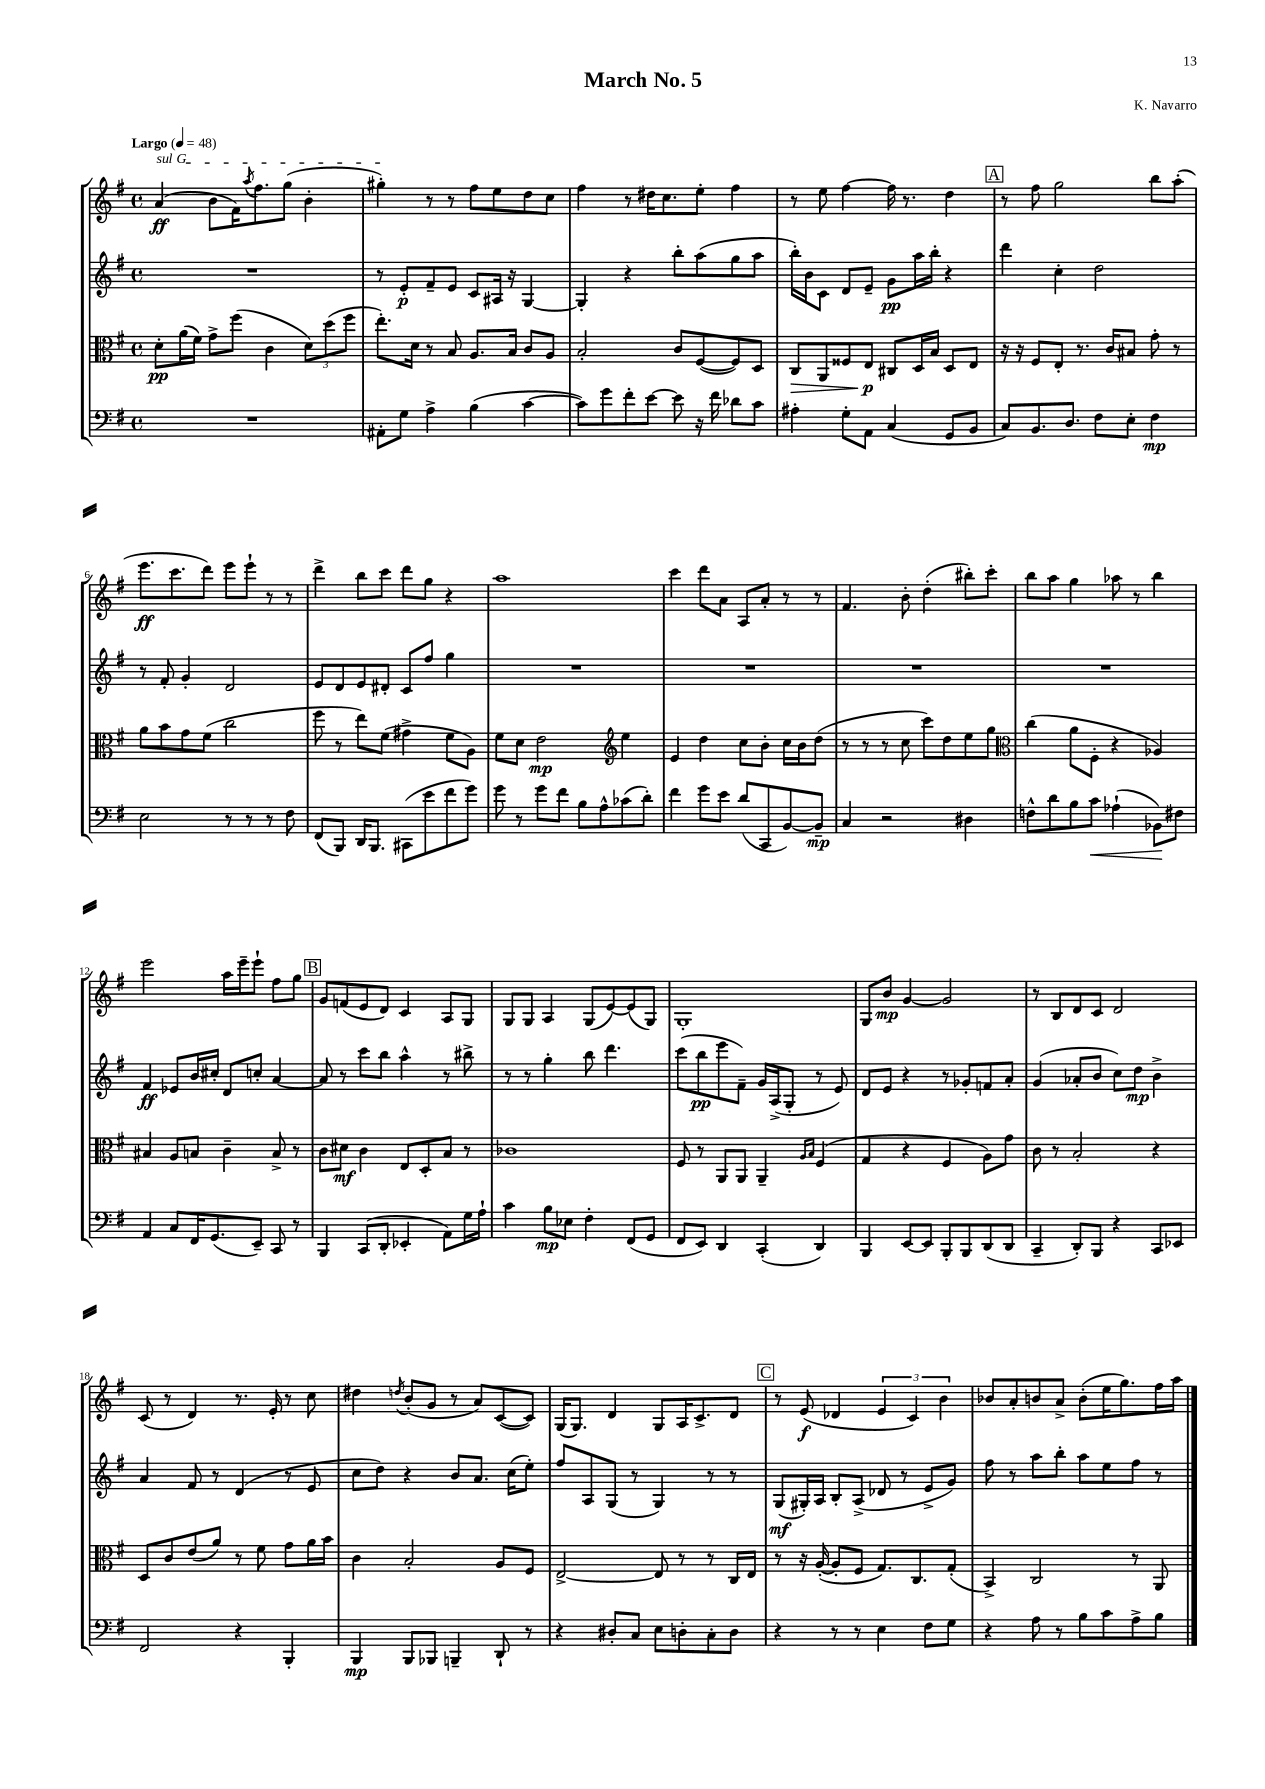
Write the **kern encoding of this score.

**kern	**dynam	**kern	**dynam	**kern	**dynam	**kern	**dynam
*part4	*part4	*part3	*part3	*part2	*part2	*part1	*part1
*staff4	*staff4	*staff3	*staff3	*staff2	*staff2	*staff1	*staff1
*clefF4	*	*clefC3	*	*clefG2	*	*clefG2	*
*k[f#]	*	*k[f#]	*	*k[f#]	*	*k[f#]	*
*M4/4	*	*M4/4	*	*M4/4	*	*M4/4	*
*met(c)	*	*met(c)	*	*met(c)	*	*met(c)	*
*MM48	*	*MM48	*	*MM48	*	*MM48	*
=1	=1	=1	=1	=1	=1	=1	=1
!	!	!	!	!	!	!LO:TX:a:B:t=Largo	!
!	!	!	!	!	!	!LO:TX:a:i:t=sul G	!
1r	.	8d'\L	pp	1r	.	(4a/	ff
.	.	(16a\L	.	.	.	.	.
.	.	16f#\JJ)	.	.	.	.	.
.	.	8g^\L	.	.	.	8b\L	.
.	.	(8ff#\J	.	.	.	16f#\K)	.
.	.	.	.	.	.	8qaa/	.
.	.	.	.	.	.	8.ff#\	.
.	.	4c\	.	.	.	.	.
.	.	.	.	.	.	(8gg\J	.
.	.	12d\L)	.	.	.	4b'\	.
.	.	(12dd\	.	.	.	.	.
.	.	12ff#\J	.	.	.	.	.
=2	=2	=2	=2	=2	=2	=2	=2
8AA#X'\L	.	8.ee'\L)	.	8r	.	4gg#X'\)	.
8G\J	.	.	.	8e'/L	p	.	.
.	.	16d\Jk	.	.	.	.	.
4A^\	.	8r	.	8f#~/	.	8r	.
.	.	8B/	.	8e/J	.	8r	.
(4B\	.	8.A/L	.	8c/L	.	8ff#\L	.
.	.	.	.	16A#X/Jk	.	8ee\	.
.	.	16B/Jk	.	16r	.	.	.
[4c\	.	8c/L	.	[4G/	.	8dd\	.
.	.	8A/J	.	.	.	8cc\J	.
=3	=3	=3	=3	=3	=3	=3	=3
8c\L])	.	2B'/	.	4G'/]	.	4ff#\	.
8g\	.	.	.	.	.	.	.
8f#'\	.	.	.	4r	.	8r	.
[8e\J	.	.	.	.	.	16dd#X\KL	.
.	.	.	.	.	.	8.cc\	.
8e\]	.	8c/L	.	8bb'\L	.	.	.
16r	.	([8F#/	.	(8aa\	.	8ee'\J	.
16f#\	.	.	.	.	.	.	.
8d-X\L	.	8F#/])	.	8gg\	.	4ff#\	.
8c\J	.	8D/J	.	8aa\J	.	.	.
=4	=4	=4	=4	=4	=4	=4	=4
!	!	!	!LO:HP:b	!	!	!	!
4A#X'\	.	8C/L	>	16bb'\LL)	.	8r	.
.	.	.	.	16b\J	.	.	.
.	.	8AA/	.	8c\J	.	8ee\	.
8G'\L	.	8F##X/	.	8d/L	.	[4ff#\	.
8AA\J	.	8E/J	p	8e~/J	.	.	.
(4C/	.	8C#X/L	]	8g\L	pp	16ff#\]	.
.	.	.	.	.	.	8.r	.
.	.	16D/L	.	16aa\L	.	.	.
.	.	16B/JJ	.	16bb'\JJ	.	.	.
8GG/L	.	8D/L	.	4r	.	4dd\	.
8BB/J	.	8E/J	.	.	.	.	.
!!LO:REH:place=s1:t=A
=5	=5	=5	=5	=5	=5	=5	=5
8C/L)	.	16r	.	4ddd\	.	8r	.
.	.	16r	.	.	.	.	.
8.BB/	.	8F#/L	.	.	.	8ff#\	.
.	.	8E'/J	.	4cc'\	.	2gg\	.
8.D/J	.	.	.	.	.	.	.
.	.	8.r	.	.	.	.	.
8F#\L	.	.	.	2dd\	.	.	.
.	.	16c/KL	.	.	.	.	.
8E'\J	.	8B#X/J	.	.	.	.	.
4F#\	mp	8g'\	.	.	.	8bb\L	.
.	.	8r	.	.	.	(8aa'\J	.
!!LO:LB:g=z
=6	=6	=6	=6	=6	=6	=6	=6
2E\	.	8a\L	.	8r	.	8.eee\L	ff
.	.	8b\	.	8f#'/	.	.	.
.	.	.	.	.	.	8.ccc\	.
.	.	8g\	.	4g'/	.	.	.
.	.	(8f#\J	.	.	.	8ddd\J)	.
8r	.	2cc\	.	2d/	.	8eee\L	.
8r	.	.	.	.	.	8eee`\J	.
8r	.	.	.	.	.	8r	.
8F#\	.	.	.	.	.	8r	.
=7	=7	=7	=7	=7	=7	=7	=7
(8FF#/L	.	8ff#\	.	8e/L	.	4ddd^\	.
8BBB/J)	.	8r	.	8d/	.	.	.
16DD/KL	.	8ee\L)	.	8e/	.	8bb\L	.
8.BBB/J	.	.	.	.	.	.	.
.	.	(8f#\J	.	8d#X'/J	.	8ccc\J	.
(8CC#X\L	.	4g#X^\	.	8c/L	.	8ddd\L	.
8e\	.	.	.	8ff#/J	.	8gg\J	.
8f#\	.	8f#\L	.	4gg\	.	4r	.
8g\J)	.	8A\J)	.	.	.	.	.
=8	=8	=8	=8	=8	=8	=8	=8
8g\	.	8f#\L	.	1r	.	1aa	.
8r	.	8d\J	.	.	.	.	.
8g\L	.	2e\	mp	.	.	.	.
8f#\J	.	.	.	.	.	.	.
8B\L	.	.	.	.	.	.	.
8A^^\	.	.	.	.	.	.	.
*	*	*clefG2	*	*	*	*	*
(8c-X\	.	4ee\	.	.	.	.	.
8d'\J)	.	.	.	.	.	.	.
=9	=9	=9	=9	=9	=9	=9	=9
4f#\	.	4e/	.	1r	.	4ccc\	.
8g\L	.	4dd\	.	.	.	8ddd\L	.
8e\J	.	.	.	.	.	8a\J	.
(8d/L	.	8cc\L	.	.	.	8A/L	.
8CC/	.	8b'\J	.	.	.	8a'/J	.
[8BB/)	.	16cc\LL	.	.	.	8r	.
.	.	16b\J	.	.	.	.	.
8BB~/J]	mp	(8dd\J	.	.	.	8r	.
=10	=10	=10	=10	=10	=10	=10	=10
4C/	.	8r	.	1r	.	4.f#/	.
.	.	8r	.	.	.	.	.
2r	.	8r	.	.	.	.	.
.	.	8cc\	.	.	.	8b'\	.
.	.	8ccc\L)	.	.	.	(4dd'\	.
.	.	8dd\	.	.	.	.	.
4D#X\	.	8ee\	.	.	.	8bb#X'\L)	.
.	.	8gg\J	.	.	.	8ccc'\J	.
=11	=11	=11	=11	=11	=11	=11	=11
*	*	*clefC3	*	*	*	*	*
8Fn^^\L	.	(4cc\	.	1r	.	8bb\L	.
8d\	.	.	.	.	.	8aa\J	.
8B\	.	8a\L	.	.	.	4gg\	.
!	!LO:HP:b	!	!	!	!	!	!
8c\J	<	8F#'\J	.	.	.	.	.
(4A-X`\	.	4r	.	.	.	8aa-X\	.
.	.	.	.	.	.	8r	.
8BB-X\L)	.	4A-X/)	.	.	.	4bb\	.
8F#X\J	[	.	.	.	.	.	.
!!LO:LB:g=z
=12	=12	=12	=12	=12	=12	=12	=12
4AA/	.	4B#X/	.	4f#/	ff	2eee\	.
8C/L	.	8A/L	.	8e-X/L	.	.	.
16FF#/K	.	8Bn/J	.	16b/L	.	.	.
(8.GG/	.	.	.	16cc#X'/JJ	.	.	.
.	.	4c~\	.	8d/L	.	16aa\LL	.
.	.	.	.	.	.	16eee~\J	.
8EE~/J)	.	.	.	8ccn'/J	.	8eee`\J	.
8CC/	.	8B^/	.	[4a/	.	8ff#\L	.
8r	.	8r	.	.	.	8gg\J	.
!!LO:REH:place=s1:t=B
=13	=13	=13	=13	=13	=13	=13	=13
4BBB/	.	8c\L	.	8a/]	.	8g/L	.
.	.	8d#X\J	mf	8r	.	(8fn/	.
(8CC/L	.	4c\	.	8ccc\L	.	8e/	.
8DD'/J	.	.	.	8bb\J	.	8d/J)	.
4EE-X'/	.	8E/L	.	4aa^^\	.	4c/	.
.	.	8D'/	.	.	.	.	.
8AA\L)	.	8B/J	.	8r	.	8A/L	.
16G\L	.	8r	.	8bb#X^\	.	8G/J	.
16A`\JJ	.	.	.	.	.	.	.
=14	=14	=14	=14	=14	=14	=14	=14
4c\	.	1c-X	.	8r	.	8G/L	.
.	.	.	.	8r	.	8G/J	.
8B\L	mp	.	.	4gg'\	.	4A/	.
8E-X\J	.	.	.	.	.	.	.
4F#'\	.	.	.	8bb\	.	(8G/L	.
.	.	.	.	4.ddd\	.	[8e/)	.
(8FF#/L	.	.	.	.	.	(8e/]	.
8GG/J	.	.	.	.	.	8G/J)	.
=15	=15	=15	=15	=15	=15	=15	=15
8FF#/L	.	8F#/	.	(8ccc\L	.	1G'	.
8EE/J)	.	8r	.	8bb\	pp	.	.
4DD/	.	8AA/L	.	8eee\	.	.	.
.	.	8AA/J	.	8f#~\J)	.	.	.
(4CC'/	.	4AA~/	.	16g/LL	.	.	.
.	.	.	.	(16A^/J	.	.	.
.	.	.	.	8G'/J	.	.	.
.	.	16qqA/LL	.	.	.	.	.
.	.	16qqB/JJ	.	.	.	.	.
4DD/)	.	(4F#/	.	8r	.	.	.
.	.	.	.	8e/)	.	.	.
=16	=16	=16	=16	=16	=16	=16	=16
4BBB/	.	4G/	.	8d/L	.	8G/L	.
.	.	.	.	8e/J	.	8b/J	mp
[8EE/L	.	4r	.	4r	.	[4g/	.
8EE/J]	.	.	.	.	.	.	.
8BBB'/L	.	4F#/	.	8r	.	2g/]	.
8BBB/	.	.	.	8g-X'/L	.	.	.
(8DD/	.	8A\L)	.	8fn/	.	.	.
8DD/J	.	8g\J	.	8a'/J	.	.	.
=17	=17	=17	=17	=17	=17	=17	=17
4CC~/	.	8c\	.	(4g/	.	8r	.
.	.	8r	.	.	.	8B/L	.
8DD'/L)	.	2B'/	.	8a-X'/L	.	8d/	.
8BBB/J	.	.	.	8b/J	.	8c/J	.
4r	.	.	.	8cc\L)	.	2d/	.
.	.	.	.	8dd\J	mp	.	.
8CC/L	.	4r	.	4b^\	.	.	.
8EE-X/J	.	.	.	.	.	.	.
!!LO:LB:g=z
=18	=18	=18	=18	=18	=18	=18	=18
2FF#/	.	8D/L	.	4a/	.	(8c/	.
.	.	8c/	.	.	.	8r	.
.	.	(8e/	.	8f#/	.	4d/)	.
.	.	8a/J)	.	8r	.	.	.
4r	.	8r	.	(4d/	.	8.r	.
.	.	8f#\	.	.	.	.	.
.	.	.	.	.	.	16e'/	.
4BBB'/	.	8g\L	.	8r	.	8r	.
.	.	16a\L	.	8e/	.	8cc\	.
.	.	16b\JJ	.	.	.	.	.
=19	=19	=19	=19	=19	=19	=19	=19
4BBB/	mp	4c\	.	8cc\L	.	4dd#X\	.
.	.	.	.	8dd\J)	.	.	.
.	.	.	.	.	.	8qddn/	.
8BBB/L	.	2B'/	.	4r	.	(8b'/L	.
8BBB-X/J	.	.	.	.	.	8g/J	.
4BBBn~/	.	.	.	8b/L	.	8r	.
.	.	.	.	8.a/J	.	8a/L)	.
8DD`/	.	8A/L	.	.	.	([8c/	.
.	.	.	.	(16cc\KL	.	.	.
8r	.	8F#/J	.	8ee'\J)	.	8c/J])	.
=20	=20	=20	=20	=20	=20	=20	=20
4r	.	[2E^/	.	8ff#/L	.	(16G/KL	.
.	.	.	.	.	.	8.G/J)	.
.	.	.	.	8A/	.	.	.
8D#X'/L	.	.	.	(8G/J	.	4d/	.
8C/J	.	.	.	8r	.	.	.
8E\L	.	8E/]	.	4G/)	.	8G/L	.
8Dn'\	.	8r	.	.	.	16A/K	.
.	.	.	.	.	.	8.c^/	.
8C'\	.	8r	.	8r	.	.	.
8D\J	.	16C/LL	.	8r	.	8d/J	.
.	.	16E/JJ	.	.	.	.	.
!!LO:REH:place=s1:t=C
=21	=21	=21	=21	=21	=21	=21	=21
4r	.	8r	.	(8G/L	mf	8r	.
.	.	16r	.	16G#X'/L)	.	(8e/	f
.	.	([16A'/	.	16A/JJ	.	.	.
8r	.	8A'/L]	.	8B'/L	.	4d-X/	.
8r	.	8F#/J	.	(8A^/J	.	.	.
4E\	.	8.G/L)	.	8d-X/	.	6e/	.
.	.	.	.	8r	.	.	.
.	.	.	.	.	.	6c/)	.
.	.	8.C/	.	.	.	.	.
8F#\L	.	.	.	8e^/L	.	.	.
.	.	.	.	.	.	6b\	.
8G\J	.	(8G'/J	.	8g/J)	.	.	.
=22	=22	=22	=22	=22	=22	=22	=22
4r	.	4BB^/)	.	8ff#\	.	8b-X/L	.
.	.	.	.	8r	.	8a'/	.
8A\	.	2C/	.	8aa\L	.	8bn/	.
8r	.	.	.	8bb'\J	.	8a^/J	.
8B\L	.	.	.	8aa\L	.	(8b'\L	.
8c\	.	.	.	8ee\	.	16ee\K	.
.	.	.	.	.	.	8.gg\)	.
8A^\	.	8r	.	8ff#\J	.	.	.
8B\J	.	8AA/	.	8r	.	16ff#\L	.
.	.	.	.	.	.	16aa\JJ	.
==	==	==	==	==	==	==	==
*-	*-	*-	*-	*-	*-	*-	*-
